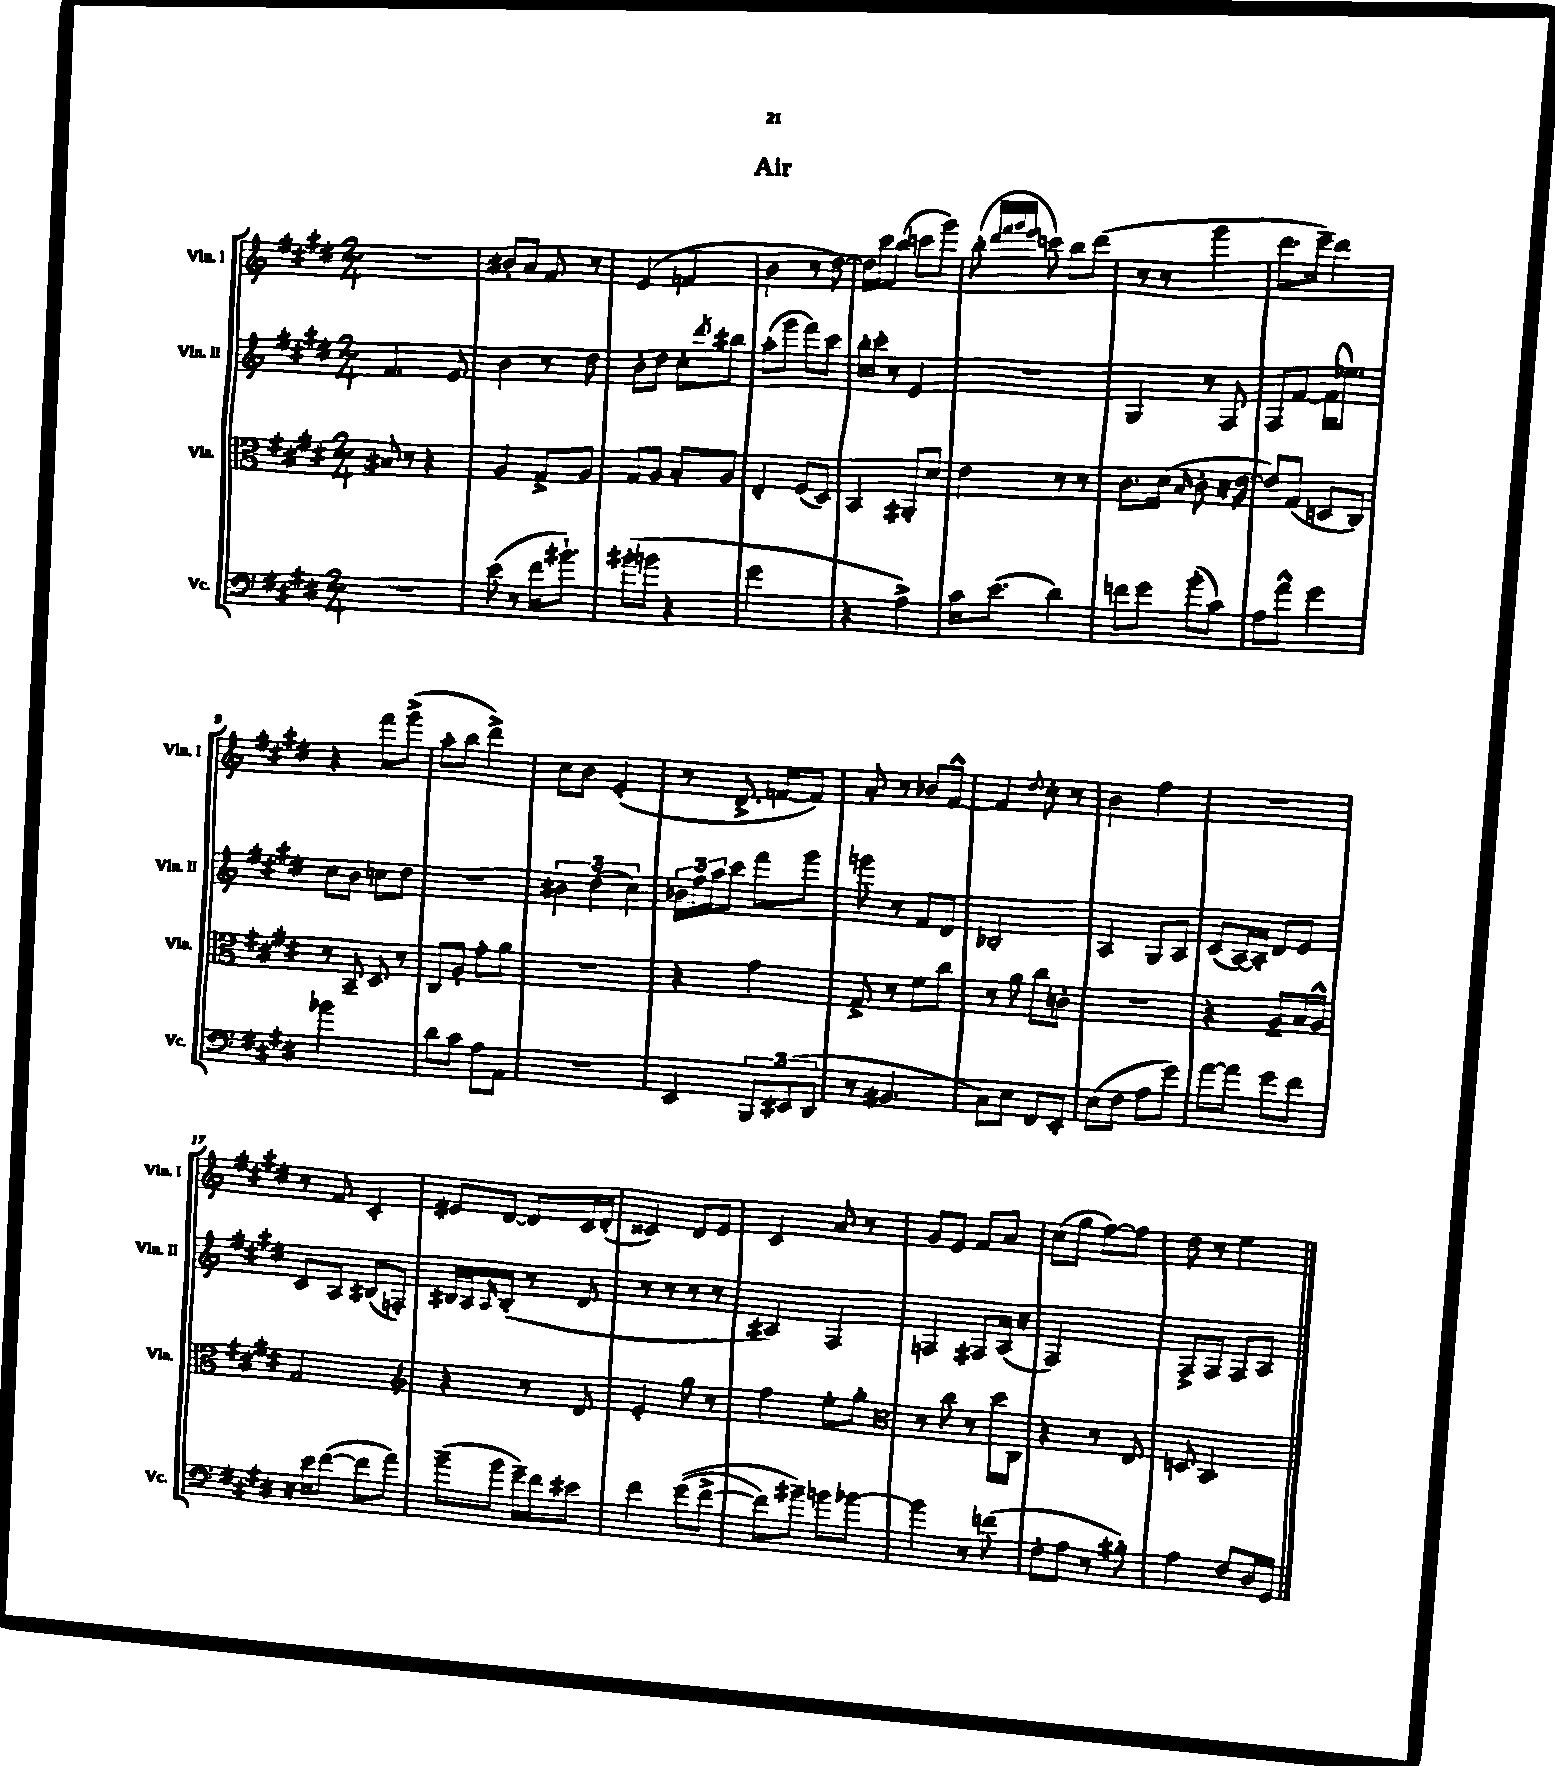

**kern	**kern	**kern	**kern
*part4	*part3	*part2	*part1
*staff4	*staff3	*staff2	*staff1
*I"Vc.	*I"Vla.	*I"Vln. II	*I"Vln. I
*I'Vc.	*I'Vla.	*I'Vln. II	*I'Vln. I
*clefF4	*clefC3	*clefG2	*clefG2
*k[f#c#g#d#]	*k[f#c#g#d#]	*k[f#c#g#d#]	*k[f#c#g#d#]
*M2/4	*M2/4	*M2/4	*M2/4
=1	=1	=1	=1
2r	8B#X/	4.f#/	2r
.	8r	.	.
.	4r	.	.
.	.	8e/	.
=2	=2	=2	=2
(8e\	4A/	4b\	8b#X'/L
8r	.	.	8a/J
16f#\KL	8G#^/L	8r	8f#/
8.b#X`\J)	.	.	.
.	8A/J	8dd#\	8r
=3	=3	=3	=3
(8b#X'\L	8G#/L	8b'\L	(4e/
8bn\J	8A/J	8dd#\J	.
4r	8B'/L	8cc#'\L	4fn/
.	.	8qddd#/	.
.	8A/J	8bb#X\J	.
=4	=4	=4	=4
2g#\	4E'/	(8aa'\L	4b\
.	.	8ggg#\J	.
.	(8F#/L	8fff#\L)	8r
.	8D#/J)	8ccc#\J	[8dd#\)
=5	=5	=5	=5
4r	4BB/	16bb'\LL	16dd#\LL]
.	.	16ccc#'\JJ	16ccc#\J
.	.	8r	(8bb\J
4A^\)	8AA#X'/L	4e/	8cccn\L
.	8d#/J	.	8ggg#\J)
=6	=6	=6	=6
16c#\KL	4e\	2r	(8bb'\
(8.e\J	.	.	.
.	.	.	32qqddd#/LLL
.	.	.	32qqfff#/
.	.	.	32qqggg#/
.	.	.	32qqeee/JJJ
.	.	.	8cccn\)
4d#\)	8r	.	8bb\L
.	8r	.	(8ddd#\J
=7	=7	=7	=7
8fn\L	8.c#\L	4G#/	8r
8g#\J	.	.	8r
.	(16d#\Jk	.	.
.	16qqB/	.	.
(8b'\L	8c#'\	8r	4ggg#\
8c#\J)	16r	8F#/	.
.	[16e\	.	.
=8	=8	=8	=8
8A\L	8e/L])	8F#/L	8.ddd#\L
8a^^\J	(8G#/J	[8f#/J	.
.	.	.	16eee~\Jk)
4g#\	8Dn/L	(16f#\KL]	4ddd#\
.	.	8.ee-X\J)	.
.	8C#/J)	.	.
!!LO:LB:g=z
=9	=9	=9	=9
2b-X\	8r	8cc#\L	4r
.	8BB~/	8b\J	.
.	8D#/	8ccn\L	8fff#\L
.	8r	8dd#\J	(8ggg#^\J
=10	=10	=10	=10
8d#\L	8C#/L	2r	8aa'\L
8c#\J	8A'/J	.	8bb\J
8A\L	8g#'\L	.	4ddd#^\)
8AA\J	8a\J	.	.
=11	=11	=11	=11
2r	2r	6b#X\	8cc#\L
.	.	.	8b\J
.	.	(6dd#\	.
.	.	.	(4e'/
.	.	6cc#\)	.
=12	=12	=12	=12
4EE/	4r	24b-X\LL	8r
.	.	24ff#\	.
.	.	24aa\J	.
.	.	8ccc#\J	8.d#^/
12BBB/L	4g#\	8fff#\L	.
.	.	.	[16fn/KL
(12EE#X/	.	.	.
.	.	8ggg#\J	8f/J])
12DD#/J	.	.	.
=13	=13	=13	=13
8r	8G#^/	8gggn\	8a'/
4.BB#X/	8r	8r	8r
.	8f#\L	8f#/L	8b-X/L
.	8cc#\J	8d#/J	[8f#^^/J
=14	=14	=14	=14
8C#\L)	8r	2B-X'/	4f#/]
8E\J	8a\	.	.
.	.	.	8qqdd#/
8FF#/L	8cc#\L	.	8cc#'\
8EE'/J	8cn'\J	.	8r
=15	=15	=15	=15
(8E\L	2r	4A/	4b\
8F#\J	.	.	.
8A\L	.	8G#/L	4ff#\
8g#\J)	.	8A/J	.
=16	=16	=16	=16
[8a\L	4r	(8c#/L	2r
8a\J]	.	[16A/L)	.
.	.	16A'/JJ]	.
8g#\L	8A~/L	8d#/L	.
8f#\J	16B/L	8e/J	.
.	16A^^/JJ	.	.
!!LO:LB:g=z
=17	=17	=17	=17
16r	2G#/	8c#/L	8r
16e\KL	.	.	.
([8f#\J	.	8A/J	8f#/
8f#\L]	.	(8B#X/L	4c#'/
8a\J)	.	8Fn'/J)	.
=18	=18	=18	=18
*	*clefG2	*	*
(8b~\L	4r	16B#X/LL	8e#X/L
.	.	16A/J	.
.	.	16qqA/	.
8b\J	.	(8B#'/J	[8d#/J
16g#~\LL)	8r	8r	8d#/L]
16f#\J	.	.	.
8e#X\J	8d#/	8d#/	16c#/L
.	.	.	(16d#'/JJ
=19	=19	=19	=19
4f#\	4e'/	8r	4c##X/)
.	.	8r	.
((8g#\L	8gg#\	8r	8d#/L
[8f#^\J	8r	8r	8e/J
=20	=20	=20	=20
8f#\L])	4ff#\	4A#X/)	4c#/
8b#X~\J)	.	.	.
8bn\L	8ee'\L	4F#/	8a/
[8b-X\J	8gg#'\J	.	8r
=21	=21	=21	=21
*	*clefC3	*	*
4b-\]	8r	4Fn/	8g#/L
.	8cc#\	.	8e/J
8r	8r	8F#X/L	8f#/L
(8fn\	16dd#\LL	(16A/Jk	8a/J
.	16C#\JJ	16r	.
=22	=22	=22	=22
8F#'\L	4r	2F#/)	(8cc#\L
8A\J	.	.	8gg#\J
8r	8r	.	[8ff#\L)
8B#X'\)	8E/	.	8ff#\J]
=23	=23	=23	=23
4A\	8Dn/	8F#^/L	8dd#\
.	4.BB/	8F#/J	8r
8F#/L	.	8F#/L	4ee\
16D#/L	.	8A/J	.
16GG#/JJ	.	.	.
==	==	==	==
*-	*-	*-	*-
